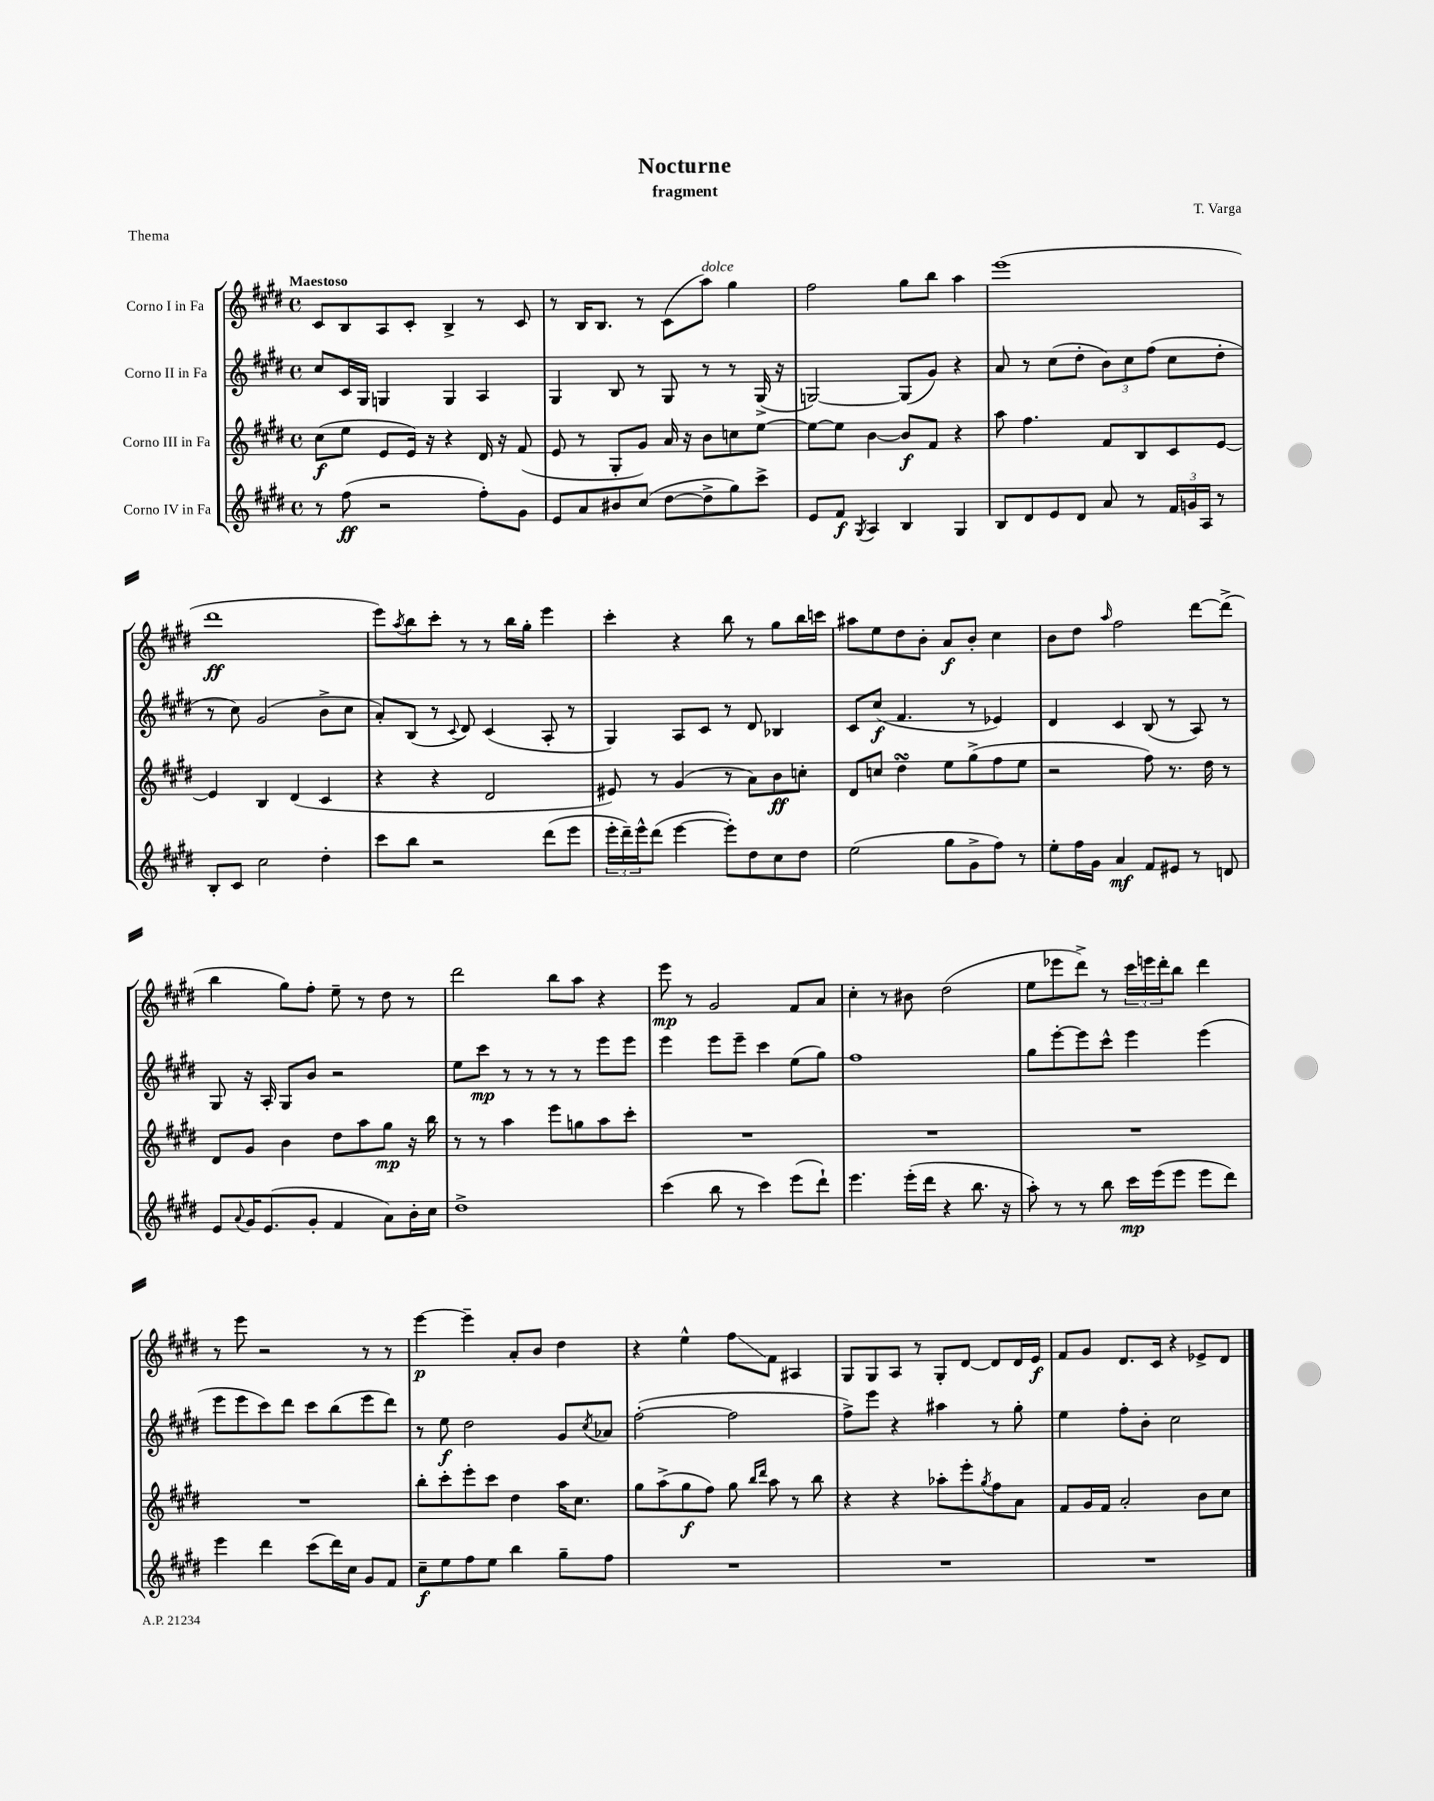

**kern	**kern	**kern	**kern
*staff4	*staff3	*staff2	*staff1
*clefG2	*clefG2	*clefG2	*clefG2
*k[f#c#g#d#]	*k[f#c#g#d#]	*k[f#c#g#d#]	*k[f#c#g#d#]
*M4/4	*M4/4	*M4/4	*M4/4
*met(c)	*met(c)	*met(c)	*met(c)
8r	(8cc#	8cc#	8c#
(8ff#	8ee	16c#	8B
.	.	16G#	.
2r	8e	4G	8A
.	16e)	.	8c#'
.	16r	.	.
.	4r	4G	4B^
8ff#')	16d#	4A	8r
.	16r	.	.
8g#	(8f#	.	8c#
=	=	=	=
8e	8e	4G#	8r
8a	8r	.	16B
.	.	.	8.B
8b#	8G#'	8B	.
(8cc#	8g#)	8r	8r
[8dd#	16a	8G#	(8c#
.	16r	.	.
8dd#^]	8b	8r	8aa)
8gg#)	8cc	8r	4gg#
8ccc#^	[8ee	(16G#^	.
.	.	16r	.
=	=	=	=
8e	8ee_	[2G)	2ff#
8f#	8ee]	.	.
8qG#	.	.	.
4A	[4b	.	.
4B	8b]	(8G]	8gg#
.	8f#	8g#)	8bb
4G#	4r	4r	4aa
=	=	=	=
8B	8aa	8a	(1eee
8d#	4.ff#	8r	.
8e	.	(8cc#	.
8d#	.	8dd#'	.
8a	8f#	12b)	.
.	.	12cc#	.
8r	8B	.	.
.	.	(12ff#	.
24f#	8c#	8cc#	.
24g	.	.	.
24A	.	.	.
8r	[8e	8dd#'	.
=	=	=	=
8B'	4e]	8r	1ddd#
8c#	.	8cc#)	.
2cc#	4B	(2g#	.
.	(4d#	.	.
4dd#'	4c#	8b^	.
.	.	8cc#	.
=	=	=	=
8ccc#	4r	8a')	8eee)
.	.	.	8qaa
8bb	.	(8B	8bb
2r	4r	8r	8ccc#'
.	.	8qqc#	.
.	.	8d#)	8r
.	2d#	(4c#	8r
.	.	.	16bb
.	.	.	16gg#'
(8ddd#	.	8A'	4eee
8eee	.	8r	.
=	=	=	=
24eee'	8e#)	4G#)	4ccc#'
24ddd#~)	.	.	.
24eee^^	.	.	.
(8ddd#	8r	.	.
[4eee	(4g#	8A	4r
.	.	8c#	.
8eee'])	8r	8r	8bb
8dd#	8a)	8d#	8r
8cc#	8b	4B-	8gg#
8dd#	8cc'	.	16bb
.	.	.	16ccc
=	=	=	=
(2ee	8d#	8c#	8aa#
.	8cc	(8cc#	8ee
.	4dd#	4.f#	8dd#
.	.	.	8b'
8gg#	8ee	.	8a
8g#^	(8gg#^	8r	8b'
8ff#)	8ff#	4e-)	4cc#
8r	8ee	.	.
=	=	=	=
8ee'	2r	4d#	8b
16ff#	.	.	8dd#
16g#	.	.	.
.	.	.	16qqaa
4a	.	4c#	2ff#
8f#	8ff#)	(8B	.
8e#	8.r	8r	.
8r	.	8A)	[8ddd#
.	16dd#	.	.
8d	8r	8r	(8ddd#^]
=	=	=	=
8e	8d#	8G#	4bb
8qqa	.	.	.
16g#	8g#	16r	.
(8.e	.	16A'	.
.	4b	8G#	8gg#)
8g#'	.	8b	8ff#'
4f#	8dd#	2r	8ee~
.	8aa	.	8r
8a)	8gg#	.	8dd#
16b'	16r	.	8r
16cc#	16bb	.	.
=	=	=	=
1dd#^	8r	8ee	2ddd#
.	8r	8ccc#	.
.	4aa	8r	.
.	.	8r	.
.	8eee	8r	8bb
.	8gg	8r	8aa
.	8aa	8eee	4r
.	8ccc#'	8eee	.
=	=	=	=
(4ccc#	1r	4eee	8eee
.	.	.	8r
8bb	.	8eee	2g#
8r	.	8eee~	.
4ccc#)	.	4ccc#	.
(8eee	.	(8ee	8f#
8ddd#`)	.	8gg#)	8a
=	=	=	=
4.eee	1r	1ff#	4cc#'
.	.	.	8r
(16eee'	.	.	8b#
16ddd#	.	.	.
4r	.	.	(2dd#
8.bb	.	.	.
16r	.	.	.
=	=	=	=
8aa')	1r	8gg#	8ee
8r	.	[8eee'	8eee-
8r	.	8eee]	8ddd#^)
8bb	.	8ccc#^^	8r
16ccc#	.	4eee	24ccc#
.	.	.	24eee
(16eee	.	.	.
.	.	.	24ddd#'
8eee	.	.	8bb
8eee	.	(4eee	4ddd#
8ddd#)	.	.	.
=	=	=	=
4eee	1r	8eee	8r
.	.	8eee	8eee
4ddd#	.	8ccc#)	2r
.	.	8ddd#	.
(8ccc#	.	8ccc#	.
16ddd#)	.	(8bb	.
16cc#	.	.	.
8g#	.	8eee	8r
8f#	.	8ddd#)	8r
=	=	=	=
8cc#~	8bb'	8r	[4eee
8ee	8ccc#'	8ee	.
8ff#	8eee'	2dd#	4eee~]
8ee	8ccc#	.	.
4bb	4dd#	.	8a'
.	.	.	8b
8gg#~	16aa	8g#	4dd#
.	8.cc#	.	.
.	.	8qcc#	.
8ff#	.	8a-	.
=	=	=	=
1r	8gg#	([2ff#'	4r
.	(8aa^	.	.
.	8gg#	.	4ee^^
.	8ff#)	.	.
.	8gg#	2ff#]	8ff#
.	16qqbb	.	.
.	16qqddd#	.	.
.	8aa	.	8f#
.	8r	.	4A#
.	8bb	.	.
=	=	=	=
1r	4r	8ff#^)	8G#
.	.	8eee	8G#
.	4r	4r	8A
.	.	.	8r
.	8aa-'	4aa#	8G#'
.	8eee'	.	[8d#
.	8qgg#	.	.
.	8ff#	8r	8d#]
.	8a	8gg#'	16d#
.	.	.	16e
=	=	=	=
1r	8f#	4ee	8f#
.	16g#	.	8g#
.	16f#	.	.
.	2a'	8ff#'	8.d#
.	.	8b'	.
.	.	.	16c#
.	.	2cc#	4r
.	8b	.	8e-^
.	8cc#	.	8d#
==	==	==	==
*-	*-	*-	*-
